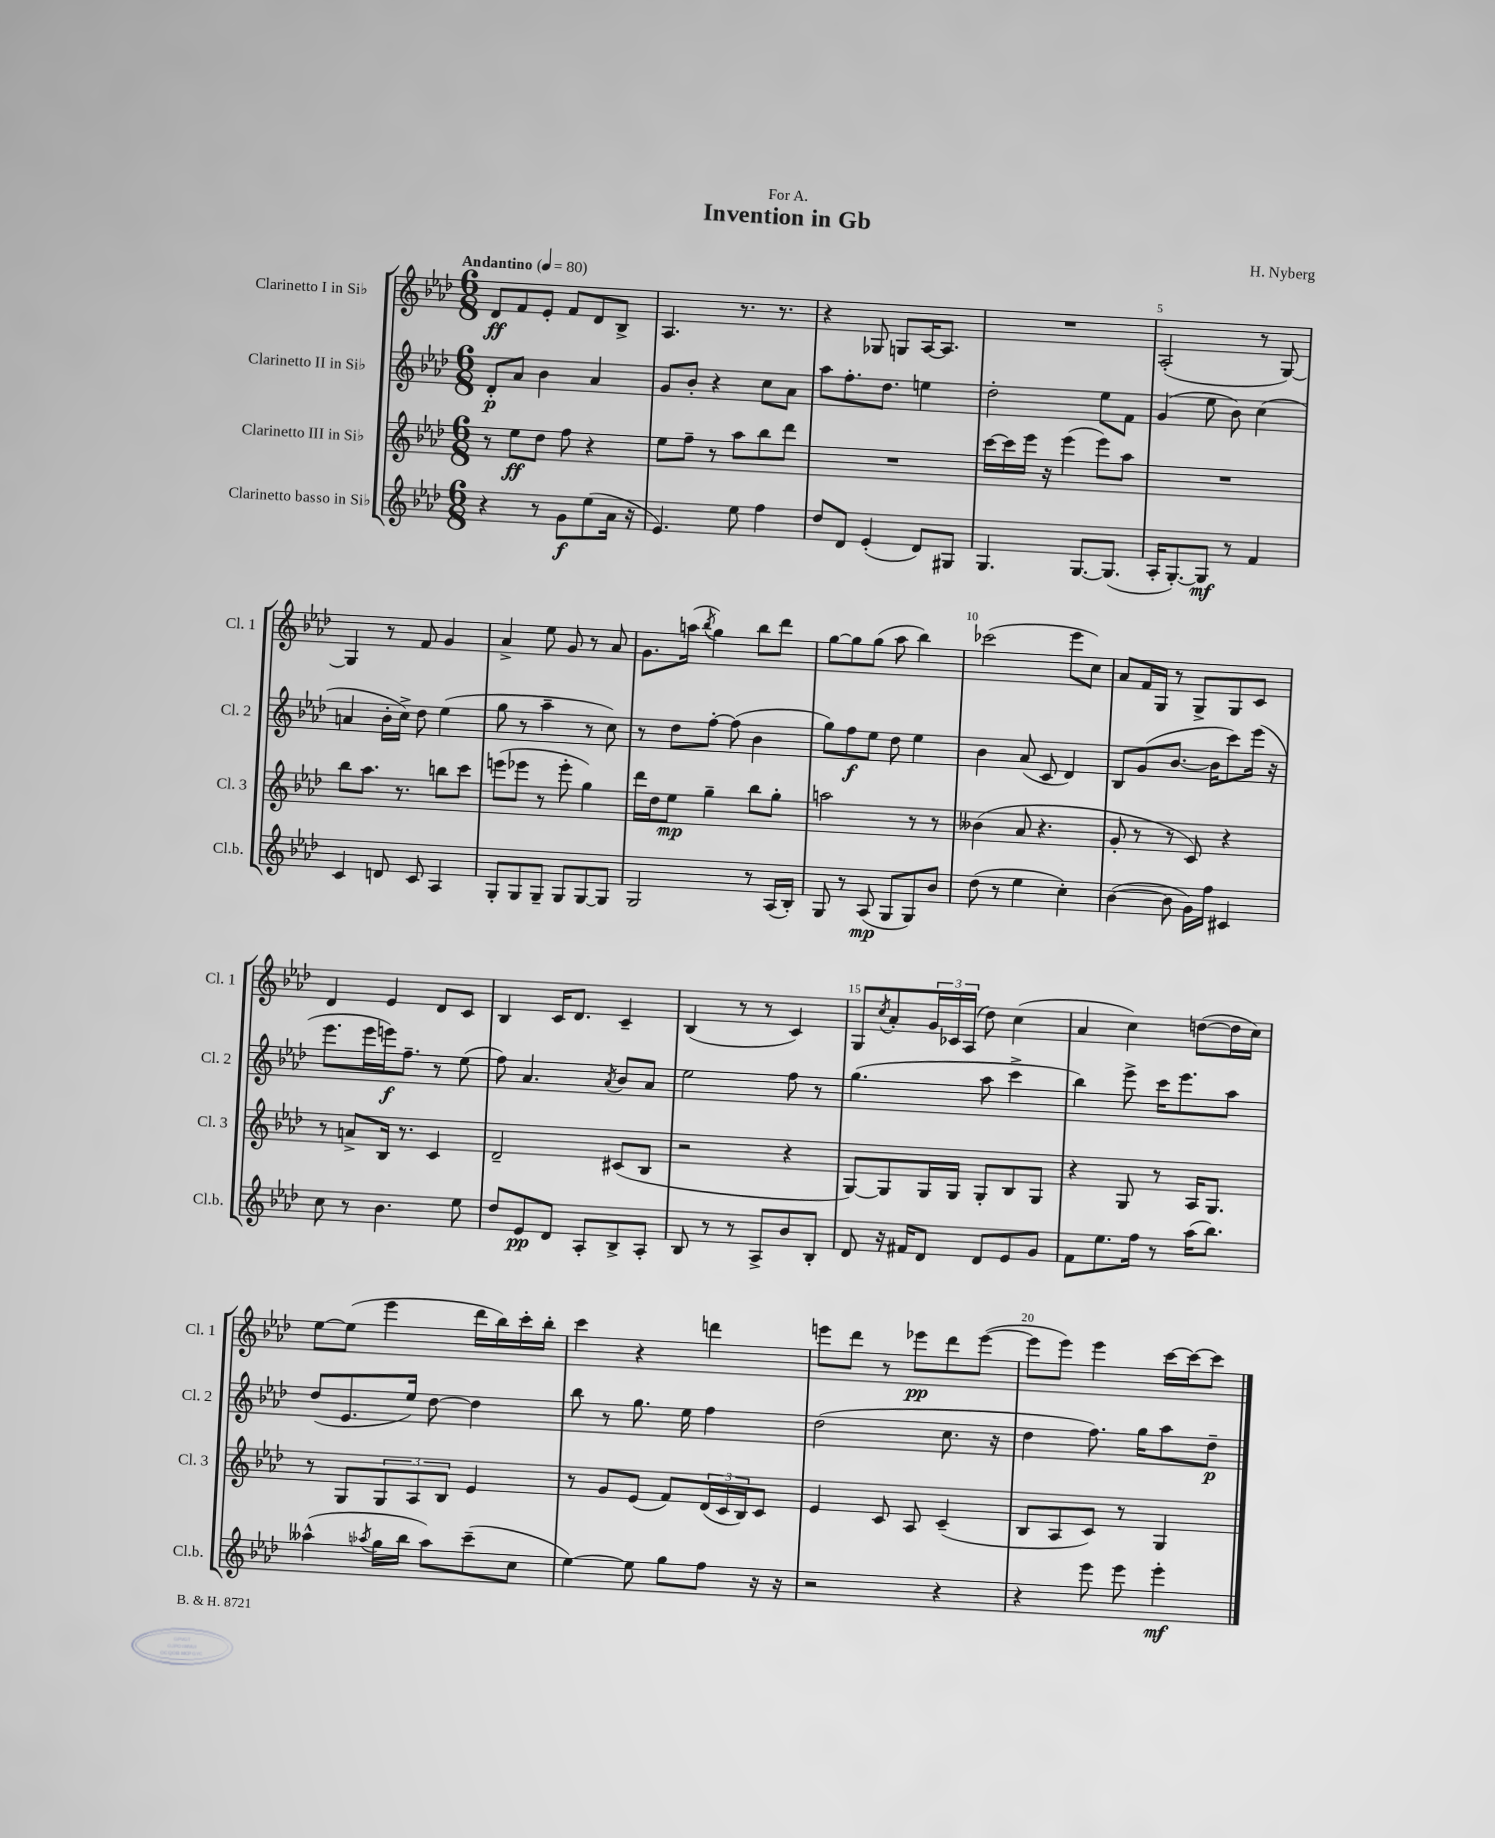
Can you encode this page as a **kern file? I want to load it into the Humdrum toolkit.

**kern	**kern	**kern	**kern
*staff4	*staff3	*staff2	*staff1
*clefG2	*clefG2	*clefG2	*clefG2
*k[b-e-a-d-]	*k[b-e-a-d-]	*k[b-e-a-d-]	*k[b-e-a-d-]
*M6/8	*M6/8	*M6/8	*M6/8
*MM80	*MM80	*MM80	*MM80
4r	8r	8d-'	8d-
.	8ee-	8a-	8f
8r	8dd-	4b-	8e-'
8g	8ff	.	8f
(8ee-	4r	4a-	8d-
16a-	.	.	8B-^
16r	.	.	.
=	=	=	=
4.e-)	8ee-	8g	4.A-
.	8ff~	8b-'	.
.	8r	4r	.
8ee-	8aa-	.	8.r
4ff	8bb-	8cc	.
.	.	.	8.r
.	8ddd-	8a-	.
=	=	=	=
8dd-	2.r	8aa-	4r
8d-	.	8.ff'	.
(4e-'	.	.	8G-
.	.	8.dd-	.
.	.	.	8G
8d-)	.	4ee	[16A-
.	.	.	8.A-]
8G#	.	.	.
=	=	=	=
4.G	[16ccc	2dd-'	2.r
.	16ccc]	.	.
.	16eee-	.	.
.	16r	.	.
.	(4eee-	.	.
[8.G	.	.	.
.	8eee-)	8ee-	.
(8.G]	.	.	.
.	8aa-	8f	.
=	=	=	=
16A-'	2.r	(4g	(2A-'
[8.G')	.	.	.
8G]	.	8ee-	.
8r	.	8b-)	.
4f	.	(4cc	8r
.	.	.	[8G)
=	=	=	=
4c	8bb-	4a	4G]
.	8.aa-	.	.
8d	.	16b-'	8r
.	8.r	16cc^)	.
8c	.	8dd-	8f
4A-	8bb	(4ee-	4g
.	8ccc	.	.
=	=	=	=
8G'	(8eee	8gg	4a-^
8G	8eee-	8r	.
8G~	8r	4aa-~	8ee-
8G	8eee-'	.	8g
[8G	4gg)	8r	8r
8G]	.	8cc)	8a-
=	=	=	=
2G	16ddd-	8r	8.g
.	16dd-	.	.
.	8ee-	8dd-	.
.	.	.	(16aa
.	.	.	8qbb-
.	4gg~	[8ff'	4gg)
.	.	(8ff]	.
8r	8bb-	4b-	8bb-
(16A-	8gg'	.	8ddd-
16B-')	.	.	.
=	=	=	=
8G	2aa	8gg)	[8gg
8r	.	8ff	8gg]
(8A-	.	8ee-	(8gg
8G	.	8dd-	8aa-
8G)	8r	4ee-	4bb-)
8b-	8r	.	.
=	=	=	=
(8dd-	(4b--	4b-	(2ccc-
8r	.	.	.
4ee-	8a-	(8a-	.
.	4.r	8c	.
4cc')	.	4d-)	8eee-
.	.	.	8cc)
=	=	=	=
([4b-	8g'	8B-	8a-
.	8r	(8g	16f
.	.	.	16G
8b-]	8r	[8.b-	8r
16g)	8c)	.	8G^
16ff	.	16b-]	.
4c#	4r	8ccc)	8G
.	.	(16eee-	8c
.	.	16r	.
=	=	=	=
8cc	8r	8.eee-	4d-
8r	8a^	.	.
.	.	16eee-	.
4.b-	16B-	16eee)	4e-
.	8.r	8.ff~	.
.	4c	8r	8d-
8ee-	.	(8ee-	8c
=	=	=	=
8dd-	2d-~	8ff)	4B-
8e-	.	4.a-	.
8d-	.	.	16c
.	.	.	8.d-
8A-'	.	.	.
.	.	8qa-	.
8B-^	(8c#	8b-	4c~
8A-'	8B-	8a-	.
=	=	=	=
8B-	2r	2ee-	(4B-
8r	.	.	.
8r	.	.	8r
8A-^	.	.	8r
8b-	4r	8ff	4c)
8B-'	.	8r	.
=	=	=	=
8d-	[8G)	(4.gg	8G
.	.	.	8qcc
16r	8G]	.	8a-'
16f#	.	.	.
8d-	16G	.	24g
.	.	.	24c-
.	16G	.	.
.	.	.	(24A-
8d-	8G'	8aa-	8dd-)
8e-	8B-	4ccc^	(4cc
8g	8G	.	.
=	=	=	=
8f	4r	4bb-)	4a-
8.ee-	.	.	.
.	8G	8eee-^	4cc)
16ff	.	.	.
8r	8r	16ccc	.
.	.	8.eee-	.
(16aa-	16A-	.	([8dd
8.bb-)	8.G	.	.
.	.	8aa-	16dd]
.	.	.	16cc)
=	=	=	=
(4aa--^^	8r	(8dd-	[8ee-
.	8G	8.e-	(8ee-]
8qaa-	.	.	.
16gg	12G	.	4eee-
16bb-	.	16ee-)	.
.	12A-	.	.
8aa-)	.	[8dd-	.
.	12B-	.	.
(8ccc~	4e-	4dd-]	16ddd-
.	.	.	16bb-)
8cc	.	.	16ccc'
.	.	.	16bb-'
=	=	=	=
[4ee-)	8r	8bb-	4ccc
.	8g	8r	.
8ee-]	(8e-	8.gg	4r
8gg	8f)	.	.
.	.	16ee-	.
8ff	(24d-	4ff	4ddd
.	24c	.	.
.	24B-)	.	.
16r	8c	.	.
16r	.	.	.
=	=	=	=
2r	4e-	(2dd-	8eee
.	.	.	8ddd-
.	8c	.	8r
.	8A-	.	8eee-
4r	(4c~	8.cc	8ddd-
.	.	.	([8eee-
.	.	16r	.
=	=	=	=
4r	8B-	4dd-	8eee-]
.	8A-	.	8eee-)
8eee-	8c)	8.ff)	4eee-
8eee-	8r	.	.
.	.	16gg	.
4eee-'	4G	8aa-	[16ccc
.	.	.	16ccc_
.	.	8dd-~	8ccc]
==	==	==	==
*-	*-	*-	*-
